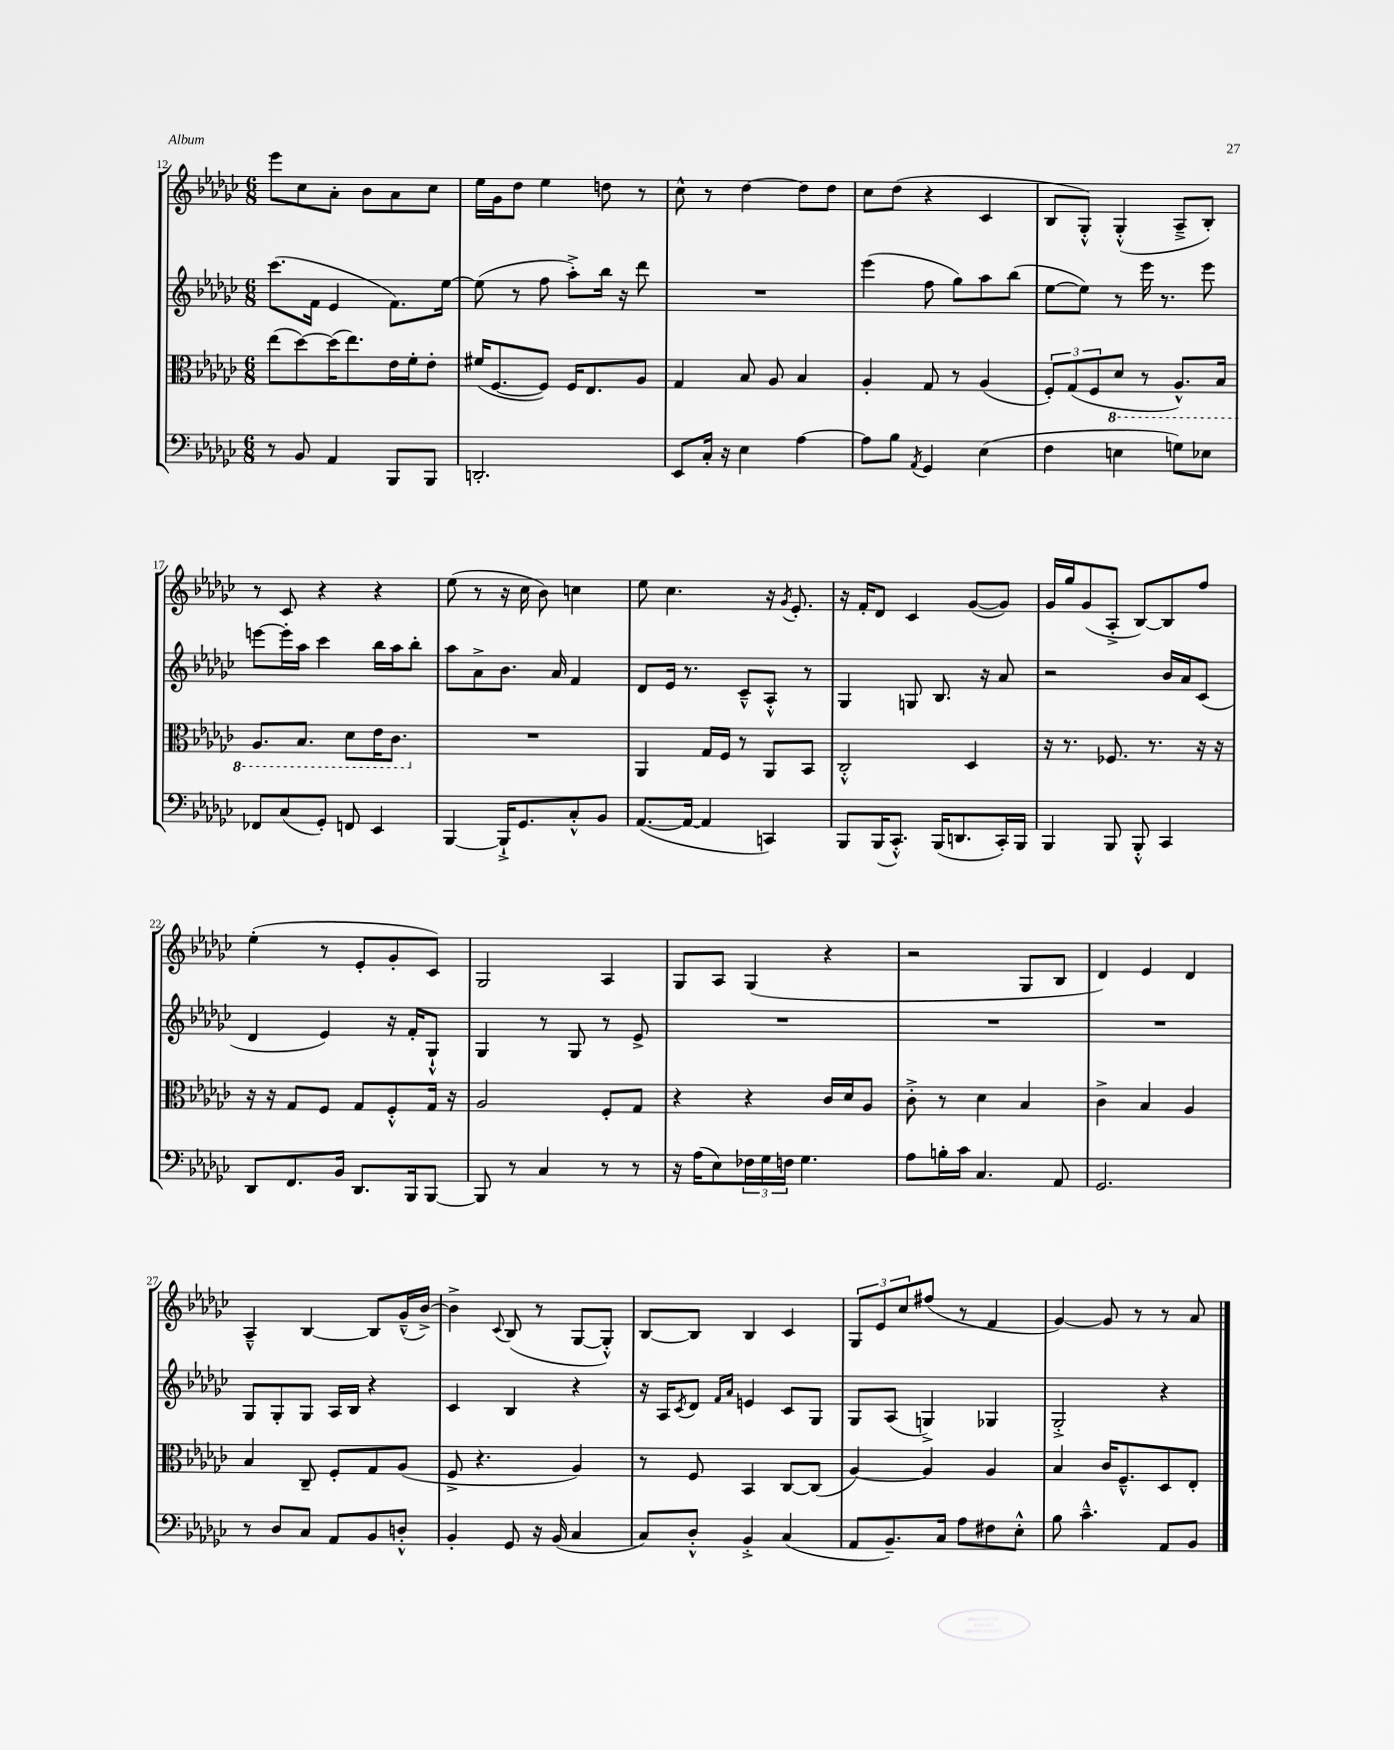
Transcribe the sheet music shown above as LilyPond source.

<<
\new StaffGroup <<
\new Staff = "s0" {
    \clef treble \key ges \major \numericTimeSignature \time 6/8
    ees'''8 ces''8 aes'8-. bes'8 aes'8 ces''8 |
    ees''16 ges'16 des''8 ees''4 d''8 r8 |
    ces''8-^ r8 des''4~ des''8 des''8 |
    ces''8 des''8( r4 ces'4 |
    bes8 ges8-.-^) ges4-.-^( aes8---> bes8-.) |
    r8 ces'8 r4 r4 |
    ees''8( r8 r16 ces''16 bes'8) c''4 |
    ees''8 ces''4. r16 \acciaccatura { ges'8 } ees'8.-. |
    r16 f'16-. des'8 ces'4 ges'8~( ges'8) |
    ges'16 ges''16 ges'8( aes8-.-> bes8~) bes8 f''8 |
    ees''4-.( r8 ees'8-. ges'8-. ces'8) |
    ges2 aes4 |
    ges8 aes8 ges4( r4 |
    r2 ges8 bes8 |
    des'4) ees'4 des'4 |
    aes4---^ bes4~ bes8 ges'16---^( bes'16~->) |
    bes'4-> \appoggiatura { ces'8 } bes8( r8 ges8~ ges8-.-^) |
    bes8~ bes8 bes4 ces'4 |
    \tuplet 3/2 { ges8 ees'8 ces''8 } fis''8( r8 f'4 |
    ges'4~) ges'8 r8 r8 aes'8 \bar "|." |
}
\new Staff = "s1" {
    \clef treble \key ges \major \numericTimeSignature \time 6/8
    ces'''8.( f'16 ees'4 f'8.) ees''16~ |
    ees''8( r8 f''8 aes''8-.->) bes''16 r16 des'''8 |
    R2. |
    ees'''4( f''8 ges''8) aes''8 bes''8( |
    ees''8~ ees''8) r8 ees'''16 r8. ees'''8 |
    e'''8~ e'''16-. aes''16 ces'''4 bes''16 aes''16 bes''8-. |
    aes''8 aes'8-> bes'8. aes'16 f'4 |
    des'8 ees'16 r8. ces'8---^ aes8-.-^ r8 |
    ges4 g8 bes8. r16 aes'8 |
    r2 bes'16 aes'16 ces'8( |
    des'4 ees'4) r16 f'16-. ges8-!-^ |
    ges4 r8 ges8 r8 ees'8-> |
    R2. |
    R2. |
    R2. |
    ges8 ges8-. ges8 aes16 bes16 r4 |
    ces'4 bes4 r4 |
    r16 aes16 \acciaccatura { ces'8 } des'8 \grace { f'16 aes'16 } e'4 ces'8 ges8 |
    ges8 aes8( g4->) ges4 |
    ges2-.-> r4 \bar "|." |
}
\new Staff = "s2" {
    \clef alto \key ges \major \numericTimeSignature \time 6/8
    ees''8( des''8~) des''16( ees''8.) ees'16 f'16-. ees'8-. |
    fis'16( f8.~ f8) f16 ees8. aes8 |
    ges4 bes8 aes8 bes4 |
    aes4-. ges8 r8 aes4( |
    \tuplet 3/2 { f8-.) ges8( f8 } \ottava #-1 des8 r8 aes,8.-^) bes,16 |
    aes,8. bes,8. des8 ees16 ces8. \ottava #0 |
    R2. |
    aes,4 ges16 f16 r8 aes,8 bes,8 |
    ces2-.-^ des4 |
    r16 r8. fes8. r8. r16 r16 |
    r16 r16 ges8 f8 ges8 f8-.-^ ges16 r16 |
    aes2 f8-. ges8 |
    r4 r4 ces'16 des'16 aes8 |
    ces'8-.-> r8 des'4 bes4 |
    ces'4-> bes4 aes4 |
    bes4 ces8-- f8-. ges8 aes8( |
    f8-> r4. aes4) |
    r8 f8 bes,4 ces8~ ces8( |
    aes4~) aes4 aes4 |
    bes4 ces'16 f8.---^ des8 ees8-. \bar "|." |
}
\new Staff = "s3" {
    \clef bass \key ges \major \numericTimeSignature \time 6/8
    r8 bes,8 aes,4 bes,,8 bes,,8 |
    d,2.-. |
    ees,8 ces16-. r16 ees4 aes4~ |
    aes8 bes8 \acciaccatura { aes,8 } ges,4 ees4( |
    f4 e4 g8) ees8 |
    fes,8 ces8( ges,8-.) f,8 ees,4 |
    bes,,4~ bes,,16-!-> ges,8. ces8-.-^ bes,8 |
    aes,8.~( aes,16~ aes,4 c,4) |
    bes,,8 bes,,16( ces,8.-.-^) bes,,16( d,8. ces,16-.) bes,,16 |
    bes,,4 bes,,8 bes,,8-.-^ ces,4 |
    des,8 f,8. bes,16 des,8. bes,,16 bes,,8~ |
    bes,,8 r8 ces4 r8 r8 |
    r16 aes16( ees8) \tuplet 3/2 { fes16 ges16 f16 } ges4. |
    aes8 b16-. ces'16 ces4. aes,8 |
    ges,2. |
    r8 des8 ces8 aes,8 bes,8 d8-.-^ |
    bes,4-. ges,8 r16 bes,16( ces4 |
    ces8) des8-.-^ bes,4-.-> ces4( |
    aes,8 bes,8.--) ces16 aes8 fis8 ees8-.-^ |
    bes8 ces'4.---^ aes,8 bes,8 \bar "|." |
}
>>
>>
\layout { \context { \Score currentBarNumber = #12 } }
